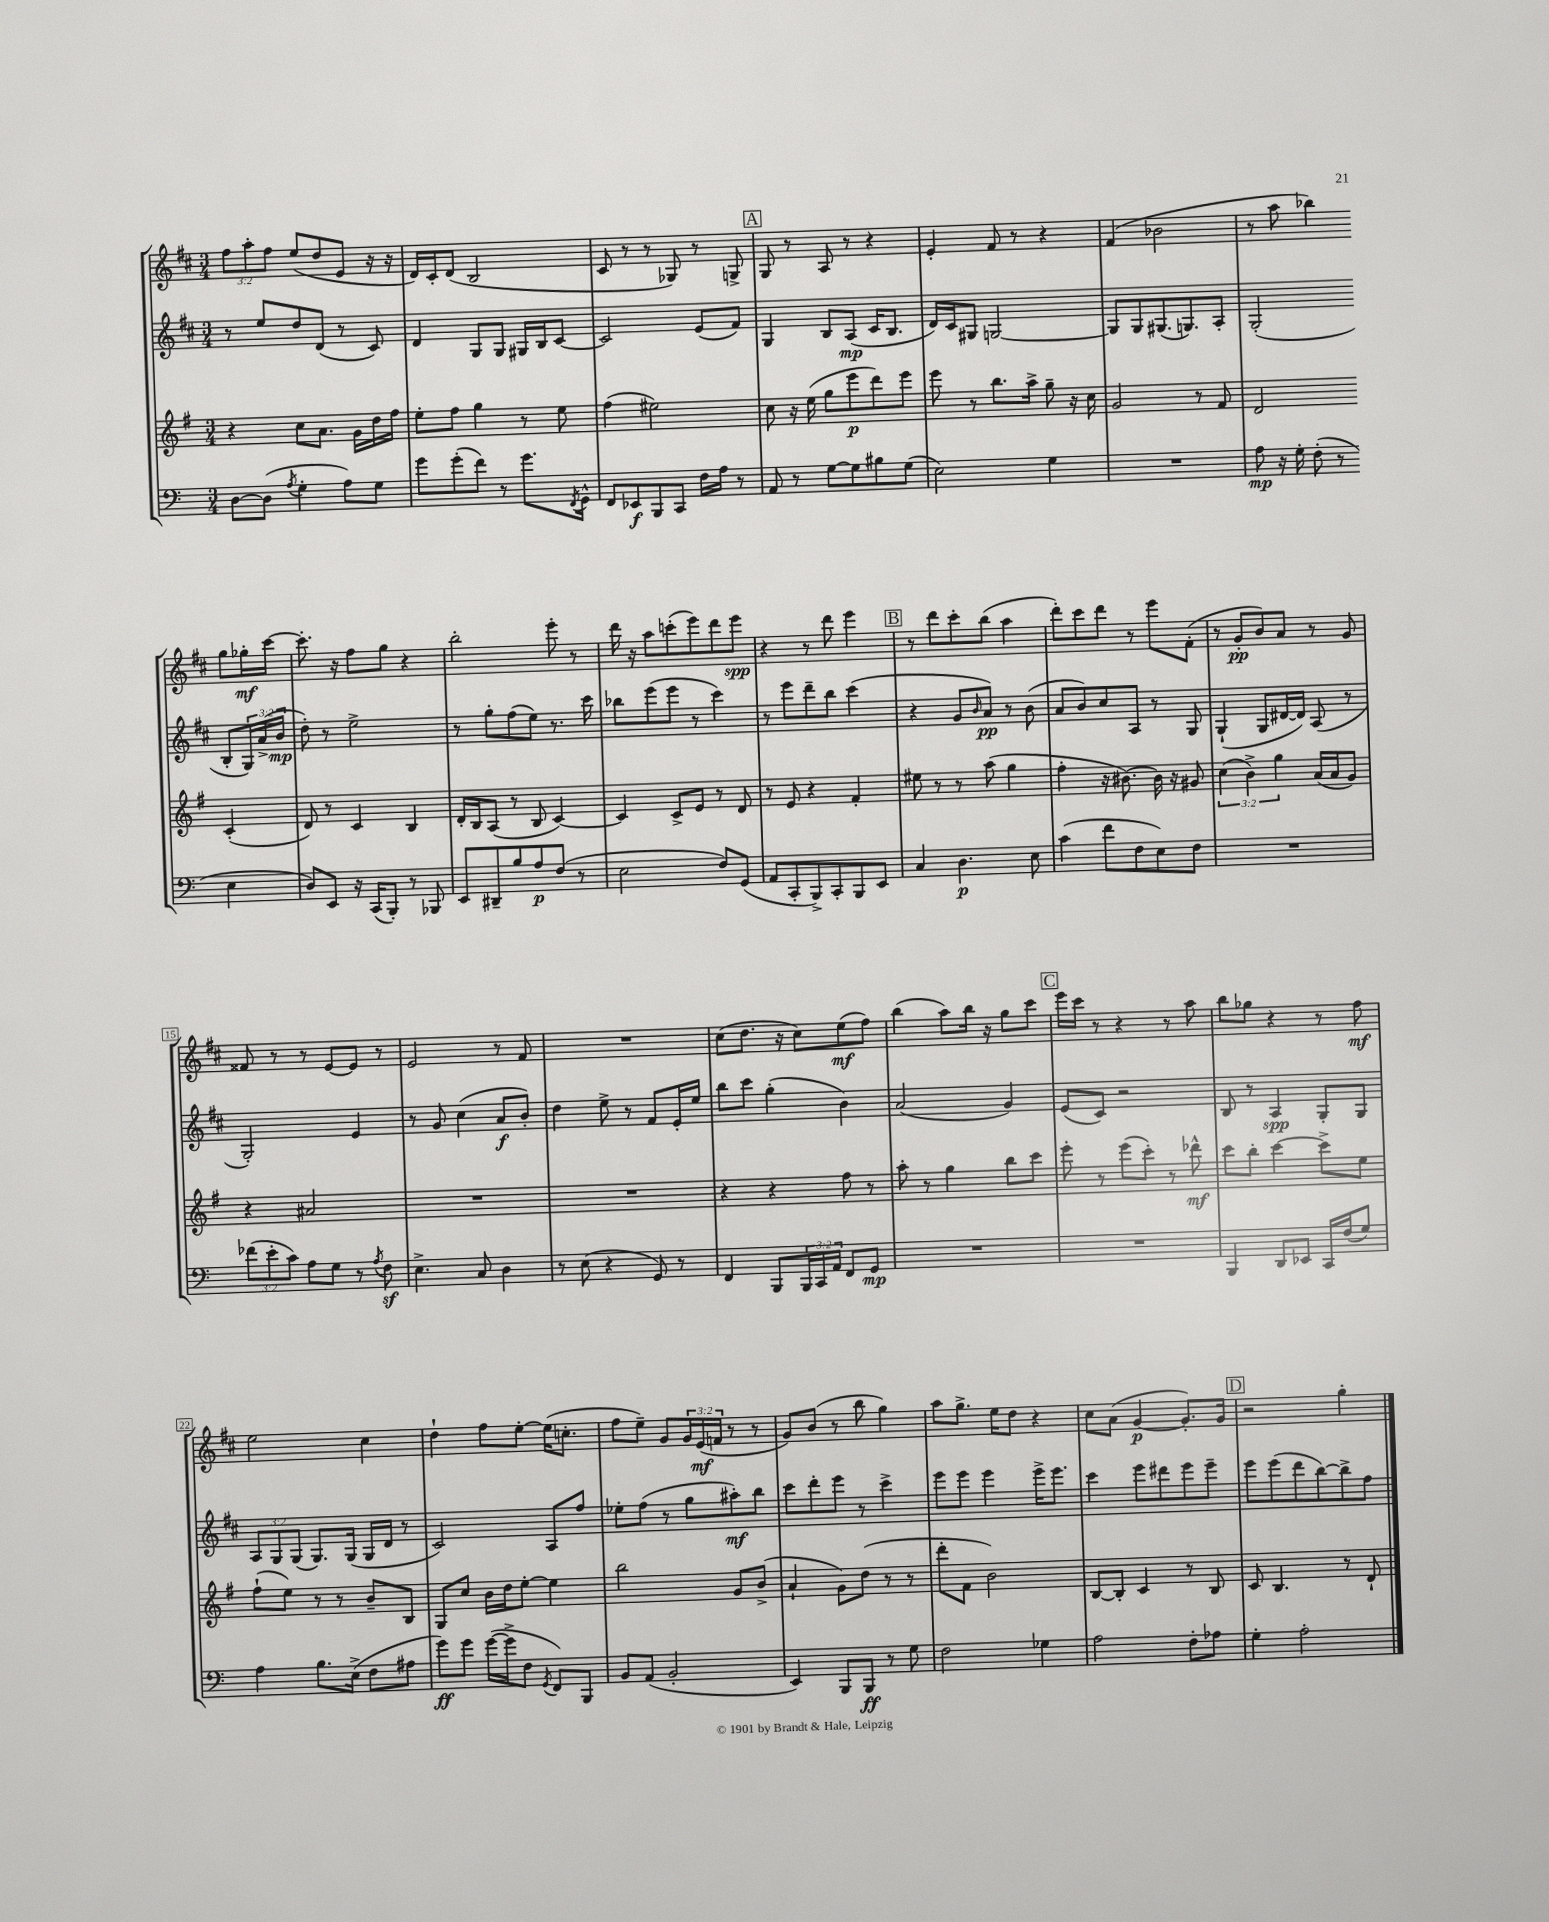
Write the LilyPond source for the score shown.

<<
\new StaffGroup <<
\new Staff = "s0" {
    \clef treble \key d \major \numericTimeSignature \time 3/4 \override Staff.TupletNumber.text = #tuplet-number::calc-fraction-text
    \tuplet 3/2 { fis''8 a''8-. fis''8 } e''8( d''8 e'8 r16 r16 |
    d'16) cis'16-. d'8( b2 |
    cis'8 r8 r8 ges8) r8 g8-> |
    \mark \markup { \box "A" } g8 r8 a8 r8 r4 |
    e'4-. fis'8 r8 r4 |
    fis'4( bes'2 |
    r8 a''8 bes''4) g''8 ges''16-.\mf cis'''16~ |
    cis'''8.-. r16 fis''8 g''8 r4 |
    b''2-. e'''8-. r8 |
    d'''16 r16 a''8 c'''8-.( e'''8) d'''8 e'''8\spp |
    r4 r8 d'''8 e'''4 |
    \mark \markup { \box "B" } r8 d'''8 cis'''8-. b''8( a''4 |
    d'''8-.) cis'''8 d'''8 r8 e'''8 fis'8-.( |
    r8 g'8-.\pp b'8) a'8 r8 g'8 |
    fisis'8 r8 r8 e'8~ e'8 r8 |
    e'2 r8 fis'8 |
    R2. |
    cis''8( d''8. r16 cis''8) e''8\mf( fis''8) |
    b''4( a''8) b''16 r16 g''8 cis'''8 |
    \mark \markup { \box "C" } e'''16 cis'''16 r8 r4 r8 a''8 |
    b''8 ges''8 r4 r8 fis''8\mf |
    e''2 cis''4 |
    d''4-! fis''8 e''8~-. e''16( c''8.-. |
    fis''8 e''8--) g'8 \tuplet 3/2 { g'16 e'16\mf( f'16 } r8 r8 |
    g'8) b'8( r8 b''8 g''4) |
    a''8 g''8.-> e''16 d''8 r4 |
    cis''8 a'8( g'4~\p g'8.-.) g'16 |
    \mark \markup { \box "D" } r2 g''4-. \bar "|." |
}
\new Staff = "s1" {
    \clef treble \key d \major \numericTimeSignature \time 3/4 \override Staff.TupletNumber.text = #tuplet-number::calc-fraction-text
    r8 e''8 d''8 d'8( r8 cis'8) |
    d'4 g8 g8 gis16 b16 cis'8~ |
    cis'2 e'8( fis'8) |
    \mark \markup { \box "A" } g4 b8 a8\mp( cis'16 b8. |
    d'16) cis'16 gis8 g2~ |
    g8 g8 gis8.( g8.) a8-. |
    g2-.( b8-. \tuplet 3/2 { g16) a'16->( b'16\mp } |
    d''8-.) r8 e''2-> |
    r8 g''8-. fis''8( e''8) r8. cis'''16 |
    bes''8 e'''8( e'''8 r8 cis'''4) |
    r8 e'''8 d'''8-- b''8 cis'''4( |
    \mark \markup { \box "B" } r4 g'8 \grace { b'16 } a'8\pp) r8 b'8( |
    a'8 b'8) cis''8 a8 r8 g8 |
    g4-!( g8 dis'16~ dis'16) a8( r8 |
    g2-.) e'4 |
    r8 g'8 cis''4( a'8\f b'8-.) |
    d''4 e''8-> r8 fis'8 e'16-. e''16 |
    b''8 cis'''8 g''4-.( b'4) |
    a'2( g'4) |
    \mark \markup { \box "C" } e'8( cis'8) r2 |
    b8 r8 a4\spp g8-. g8 |
    \tuplet 3/2 { a8 g8 g8( } g8.) g16( g16 d'16 r8 |
    cis'2) a8 fis''8 |
    ees''8-. fis''8( r8 g''8 ais''8-.\mf) b''8 |
    cis'''8 d'''8-. e'''8 r8 cis'''4-> |
    e'''8 e'''8 e'''4 e'''16-> e'''8. |
    cis'''4 e'''8 dis'''8 e'''8 e'''8-- |
    \mark \markup { \box "D" } e'''8 e'''8( d'''8 b''8~) b''8-> fis''8 \bar "|." |
}
\new Staff = "s2" {
    \clef treble \key g \major \numericTimeSignature \time 3/4 \override Staff.TupletNumber.text = #tuplet-number::calc-fraction-text
    r4 c''8 a'8. g'16 d''16 fis''16 |
    e''8-. fis''8 g''4 r8 e''8 |
    fis''4( eis''2) |
    \mark \markup { \box "A" } c''8 r16 e''16( g''8 e'''8\p d'''8) e'''8 |
    e'''8 r8 b''8. a''16-> g''8-- r16 c''16 |
    g'2 r8 fis'8 |
    d'2 c'4-.( |
    d'8) r8 c'4 b4 |
    d'16-. b16 a8( r8 b8 c'4~) |
    c'4 c'8-> e'8 r8 d'8 |
    r8 e'8 r4 fis'4-. |
    \mark \markup { \box "B" } eis''8 r8 r8 a''8( g''4 |
    fis''4-. r16 bis'8.~) bis'16 r16 gis'8 |
    \tuplet 3/2 { c''4( b'4->) g''4 } a'16( a'16 g'8) |
    r4 ais'2 |
    R2. |
    R2. |
    r4 r4 fis''8 r8 |
    a''8-. r8 g''4 b''8 c'''8 |
    \mark \markup { \box "C" } e'''8-. r8 e'''8( c'''8-.) r8 des'''8-^\mf |
    c'''8 b''8-. c'''4~ c'''8-> e''8 |
    fis''8-!( e''8) r8 r8 b'8-- b8 |
    g8 c''8 b'16 d''16 e''8~-. e''4 |
    b''2 g'8 b'8->( |
    a'4-! g'8) d''8( r8 r8 |
    d'''8-. fis'8 b'2) |
    b8~ b8-. c'4 r8 b8 |
    \mark \markup { \box "D" } c'8 b4. r8 d'8-! \bar "|." |
}
\new Staff = "s3" {
    \clef bass \key c \major \numericTimeSignature \time 3/4 \override Staff.TupletNumber.text = #tuplet-number::calc-fraction-text
    d8~ d8( \acciaccatura { a8 } g4-. a8) g8 |
    g'8 g'8-.( f'8) r8 g'8. \acciaccatura { f,8 } g,16-^ |
    f,8 ees,8\f b,,8 c,8 f16 a16 r8 |
    \mark \markup { \box "A" } a,8 r8 g8~ g8 bis8 g8( |
    e2) g4 |
    R2. |
    a8\mp r16 g16-. f8-.( r8 e4 |
    d8) e,8 r16 c,16( b,,8-.) r8 bes,,8 |
    e,8 dis,8-- b8 a8\p f8( r8 |
    e2 f8) g,8( |
    a,8 c,8-. b,,8->) c,8-. b,,8 e,8 |
    \mark \markup { \box "B" } c4 d4.\p e8 |
    c'4( f'8 f8 e8) f8 |
    R2. |
    \tuplet 3/2 { fes'8( e'8-. c'8) } a8 g8 r8 \acciaccatura { a8 } f8\sf |
    e4.-> c8 d4 |
    r8 e8( r4 g,8) r8 |
    f,4 b,,8 \tuplet 3/2 { b,,16 c,16 a,16 } f,8 g,8\mp |
    R2. |
    \mark \markup { \box "C" } R2. |
    b,,4 d,8 ees,8 c,16 f16( g8) |
    a4 b8. e16->( f8 ais8 |
    g'8\ff) g'8 g'16~( g'16-> f8 \acciaccatura { g,8 } f,8) b,,8 |
    b,8 a,8( b,2-. |
    e,4) b,,8 b,,8\ff r8 g8 |
    f2 ges4 |
    a2 f8-. aes8 |
    \mark \markup { \box "D" } g4-. a2-. \bar "|." |
}
>>
>>
\layout { \context { \Score \override BarNumber.stencil = #(make-stencil-boxer 0.1 0.3 ly:text-interface::print) } }
